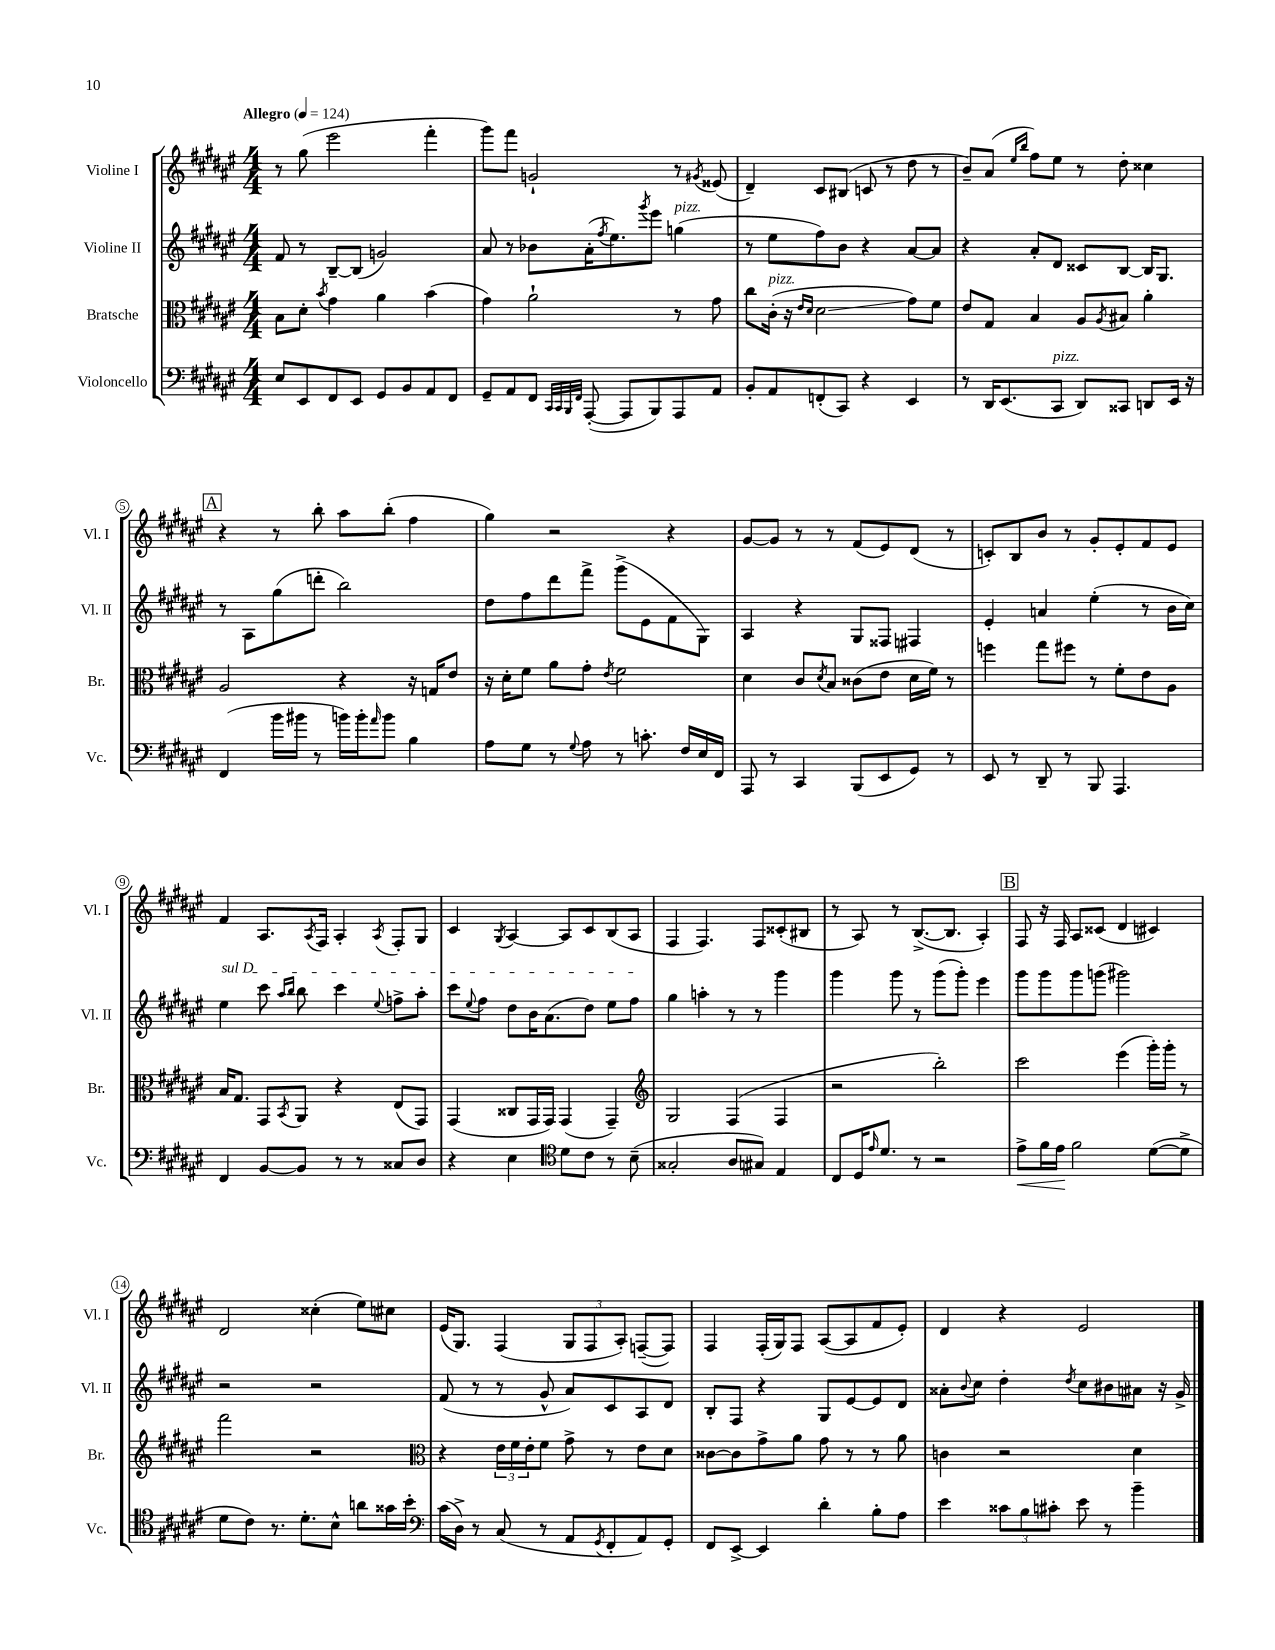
<<
\new StaffGroup <<
\new Staff = "s0" \with { instrumentName = "Violine I" shortInstrumentName = "Vl. I" } {
    \clef treble \key fis \major \numericTimeSignature \time 4/4 \tempo "Allegro" 4 = 124
    r8 gis''8( eis'''2 fis'''4-. |
    gis'''8) fis'''8 g'2-! r8 \acciaccatura { gis'8 } eisis'8( |
    dis'4--) cis'8 bis8( c'8 r8 dis''8 r8 |
    b'8--) ais'8( \grace { eis''16 b''16 } fis''8) eis''8 r8 dis''8-. cisis''4 |
    \mark \markup { \box "A" } r4 r8 b''8-. ais''8 b''8-.( fis''4 |
    gis''4) r2 r4 |
    gis'8~ gis'8 r8 r8 fis'8( eis'8) dis'8( r8 |
    c'8-.) b8 b'8 r8 gis'8-. eis'8-. fis'8 eis'8 |
    fis'4 ais8. \acciaccatura { ais8 } fis16 ais4-. \acciaccatura { ais8 } fis8-. gis8 |
    cis'4 \acciaccatura { gis8 } ais4~ ais8 cis'8 b8( ais8 |
    fis4 fis4.) fis8 cisis'8-.( bis8 |
    r8 ais8) r8 b8.~->( b8. ais4-.) |
    \mark \markup { \box "B" } fis8 r16 fis16 ais8 cisis'8( dis'4 cis'4) |
    dis'2 cisis''4-.( eis''8) cis''8 |
    eis'16( gis8.) fis4( \tuplet 3/2 { gis8 fis8 ais8-.) } f8~--( f8) |
    fis4 fis16-.( gis16) fis8 ais8~( ais8 fis'8 eis'8-.) |
    dis'4 r4 eis'2 \bar "|." |
}
\new Staff = "s1" \with { instrumentName = "Violine II" shortInstrumentName = "Vl. II" } {
    \clef treble \key fis \major \numericTimeSignature \time 4/4
    fis'8 r8 b8~-- b8( g'2) |
    ais'8 r8 bes'8 ais'16-.( \acciaccatura { fis''8 } eis''8.) \acciaccatura { gis'''8 } eis'''8 g''4^\markup { \italic "pizz." }( |
    r8 eis''8 fis''8) b'8 r4 ais'8~ ais'8 |
    r4 ais'8-. dis'8 cisis'8 b8~ b16 gis8. |
    \mark \markup { \box "A" } r8 ais8 gis''8( d'''8-. b''2) |
    dis''8 fis''8 dis'''8 fis'''8-> gis'''8->( eis'8 fis'8 gis8) |
    ais4 r4 gis8 fisis8 fis4 |
    eis'4-. a'4 eis''4-.( r8 b'16 cis''16) |
    \once \override TextSpanner.bound-details.left.text = \markup { \italic "sul D" } eis''4\startTextSpan cis'''8 \grace { ais''16 b''16 } b''8 cis'''4 \appoggiatura { eis''8 } f''8-> ais''8-. |
    cis'''8 \appoggiatura { eis''8 } fis''8 dis''8 b'16 ais'8.( dis''8) eis''8 fis''8\stopTextSpan |
    gis''4 a''4-. r8 r8 gis'''4 |
    gis'''4 gis'''8 r8 gis'''8( gis'''8-.) eis'''4 |
    \mark \markup { \box "B" } gis'''8 gis'''8 gis'''8 g'''8( gis'''2) |
    r2 r2 |
    fis'8( r8 r8 gis'8-^ ais'8) cis'8 ais8 dis'8 |
    b8-. fis8 r4 gis8 eis'8~ eis'8 dis'8 |
    aisis'8-. \appoggiatura { b'8 } cis''8 dis''4-. \acciaccatura { dis''8 } cis''8 bis'8 ais'8 r16 gis'16-> \bar "|." |
}
\new Staff = "s2" \with { instrumentName = "Bratsche" shortInstrumentName = "Br." } {
    \clef alto \key fis \major \numericTimeSignature \time 4/4
    b8 dis'8-. \acciaccatura { b'8 } gis'4 ais'4 b'4( |
    gis'4) ais'2-! r8 gis'8 |
    cis''8 cis'16-.^\markup { \italic "pizz." }( r16 \grace { eis'16 dis'16 } dis'2\glissando gis'8) fis'8 |
    eis'8 gis8 b4 ais8 \acciaccatura { ais8 } bis8 ais'4-. |
    \mark \markup { \box "A" } ais2 r4 r16 g16 eis'8 |
    r16 dis'16-. fis'8 ais'8 gis'8-. \acciaccatura { eis'8 } fis'2 |
    dis'4 cis'8 \acciaccatura { dis'8 } b8 cisis'8( eis'8 dis'16 fis'16) r8 |
    f''4 gis''8 fis''8 r8 fis'8-. eis'8 ais8 |
    b16 gis8. gis,8 \acciaccatura { b,8 } ais,8 r4 eis8( gis,8) |
    gis,4( cisis8 gis,16 gis,16) gis,4( gis,4--) |
    \clef treble gis2 fis4( fis4 |
    r2 b''2-.) |
    \mark \markup { \box "B" } cis'''2 eis'''4( gis'''16-.) gis'''16-. r8 |
    fis'''2 r2 |
    \clef alto r4 \tuplet 3/2 { eis'16 fis'16 eis'16-. } fis'8 gis'8-> r8 eis'8 dis'8 |
    cisis'8~ cisis'8 gis'8-> ais'8 gis'8 r8 r8 ais'8 |
    c'4 r2 dis'4 \bar "|." |
}
\new Staff = "s3" \with { instrumentName = "Violoncello" shortInstrumentName = "Vc." } {
    \clef bass \key fis \major \numericTimeSignature \time 4/4
    eis8 eis,8 fis,8 eis,8 gis,8 b,8 ais,8 fis,8 |
    gis,8-- ais,8 fis,8 \grace { cis,32 cis,32 b,,32 fis,32 } ais,,8~-.( ais,,8 b,,8) ais,,8 ais,8 |
    b,8-. ais,8 f,8-.( cis,8) r4 eis,4 |
    r8 dis,16 eis,8.( cis,8^\markup { \italic "pizz." } dis,8) cisis,8 d,8 eis,16 r16 |
    \mark \markup { \box "A" } fis,4( b'16 bis'16 r8 b'16) b'16-. \grace { ais'16 } b'8 b4 |
    ais8 gis8 r8 \appoggiatura { gis8 } ais8 r8 c'8.-. fis16 eis16 fis,16 |
    ais,,8 r8 cis,4 b,,8( eis,8 gis,8) r8 |
    eis,8 r8 dis,8-- r8 b,,8 ais,,4. |
    fis,4 b,8~ b,8 r8 r8 cisis8 dis8 |
    r4 eis4 \clef tenor dis'8 cis'8 r8 b8--( |
    gisis2-. ais8 gis8) eis4 |
    cis8 dis16 \grace { eis'16 } dis'8. r8 r2 |
    \mark \markup { \box "B" } eis'8->\< fis'16 eis'16\! fis'2 dis'8~( dis'8-> |
    dis'8 cis'8) r8. dis'8.-. b8-^ a'8 gisis'16 b'16-. |
    \clef bass cis'16( dis16->) r8 cis8( r8 ais,8 \acciaccatura { gis,8 } fis,8-. ais,8) gis,8-. |
    fis,8 eis,8~-> eis,4 dis'4-. b8-. ais8 |
    eis'4 \tuplet 3/2 { cisis'8 b8 cis'8-. } eis'8 r8 b'4-- \bar "|." |
}
>>
>>
\layout { \context { \Score \override BarNumber.stencil = #(make-stencil-circler 0.1 0.3 ly:text-interface::print) } }
